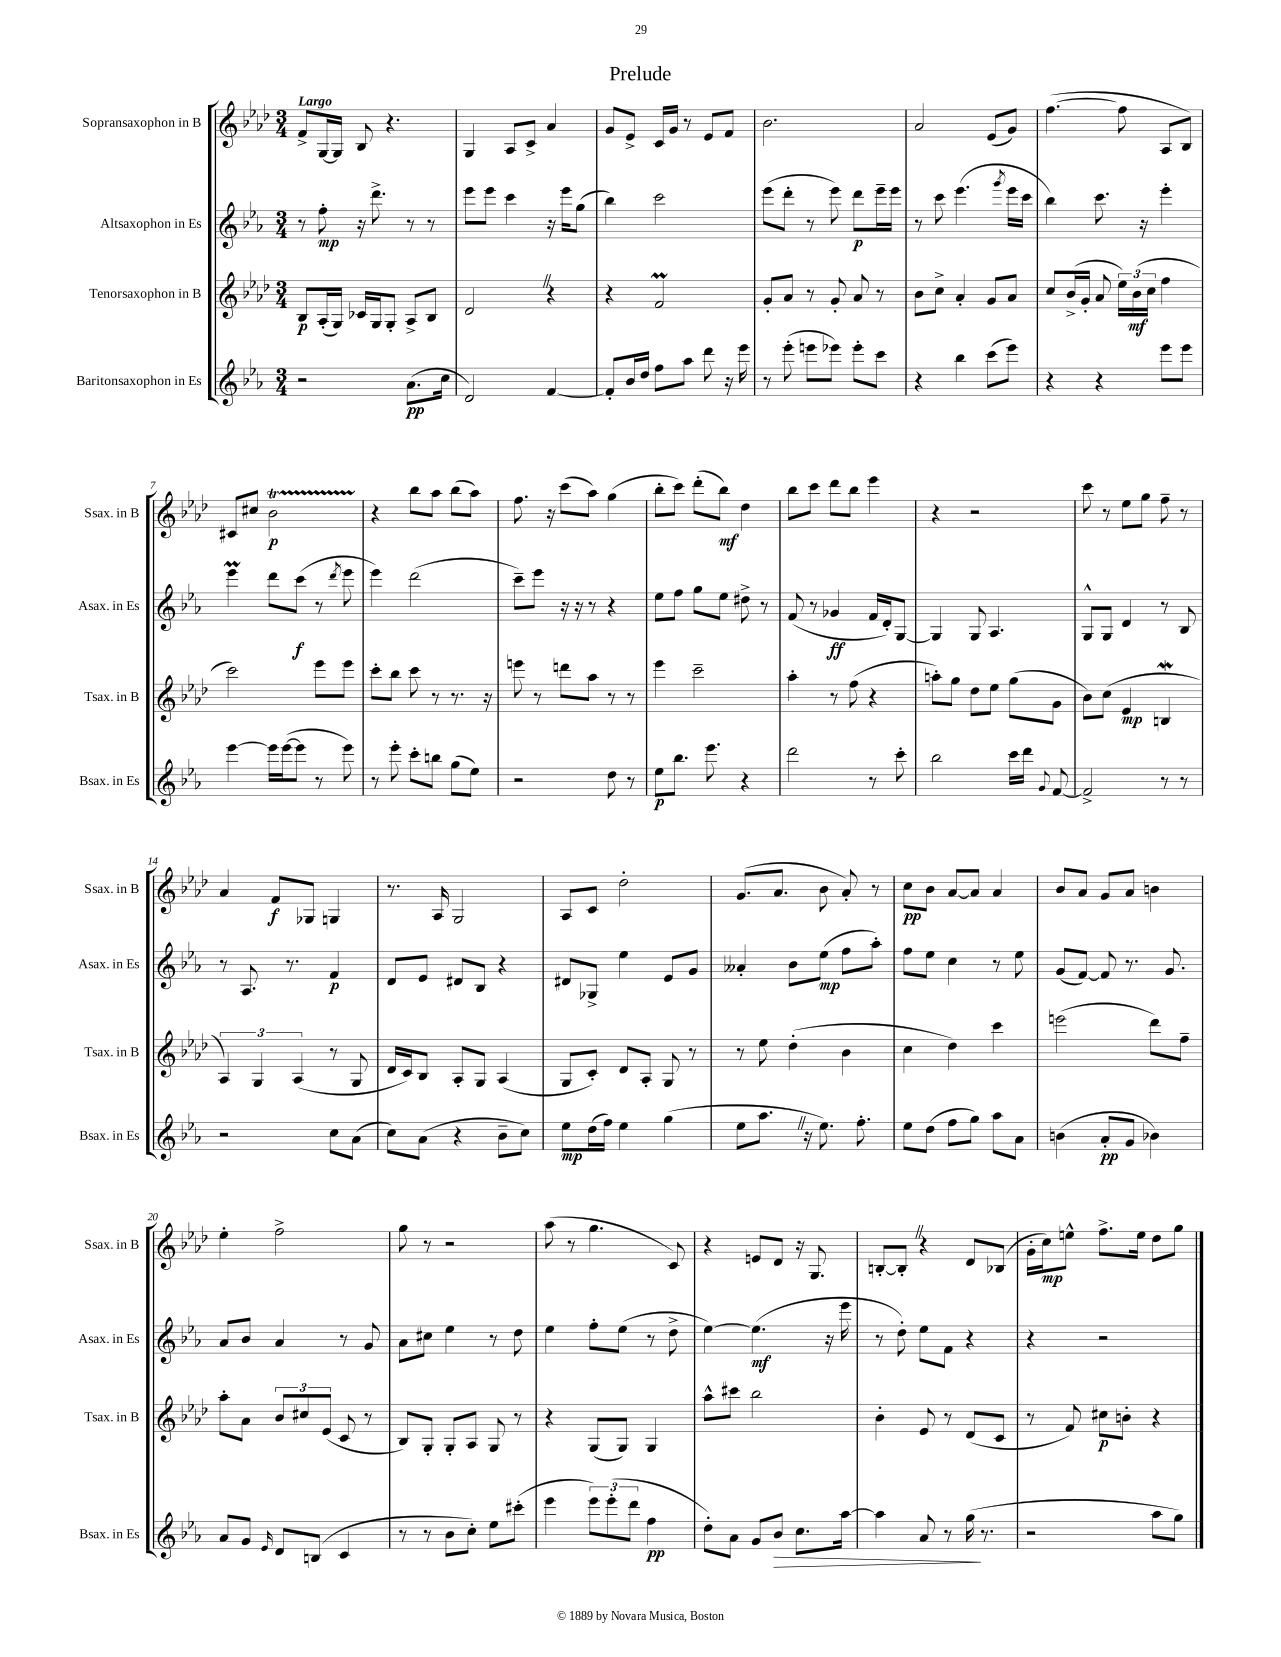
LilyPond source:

\header { title = "Prelude" }
<<
\new StaffGroup <<
\new Staff = "s0" \with { instrumentName = "Sopransaxophon in B" shortInstrumentName = "Ssax. in B" } {
    \clef treble \key aes \major \numericTimeSignature \time 3/4 \tempo "Largo"
    \autoBeamOff f'8[-> g16~ g16] bes8 r4. |
    g4 aes8[ c'8]-> aes'4 |
    g'8[ ees'8]-> c'16[ g'16] r8 ees'8[ f'8] |
    bes'2. |
    aes'2 ees'8[( g'8]) |
    f''4.~( f''8 aes8[ bes8]) |
    cis'8[ cis''8] bes'2\startTrillSpan\p |
    r4\stopTrillSpan bes''8[ aes''8] bes''8[( aes''8]) |
    f''8. r16 c'''8[( aes''8]) g''4( |
    bes''8[-. c'''8]) des'''8[-.( bes''8]\mf) des''4 |
    bes''8[ c'''8] des'''8[ bes''8] ees'''4 |
    r4 r2 |
    c'''8 r8 ees''8[ g''8] f''8-- r8 |
    aes'4 f'8[\f ges8] g4 |
    r8. aes16 g2 |
    aes8[ c'8] des''2-. |
    g'8.[( aes'8.] bes'8 aes'8-.) r8 |
    c''8[\pp bes'8] aes'8[~ aes'8] aes'4 |
    bes'8[ aes'8] g'8[ aes'8] b'4 |
    ees''4-. f''2-> |
    g''8 r8 r2 |
    aes''8( r8 g''4. c'8) |
    r4 e'8[ des'8] r16 g8. |
    b8[~-. b8]-. \once \override BreathingSign.text = \markup { \musicglyph "scripts.caesura.straight" } \breathe r4 des'8[ bes8]( |
    g'16[-. c''16\mp) e''8]-^ f''8.[-> e''16] des''8[ g''8] \bar "|." |
}
\new Staff = "s1" \with { instrumentName = "Altsaxophon in Es" shortInstrumentName = "Asax. in Es" } {
    \clef treble \key ees \major \numericTimeSignature \time 3/4
    \autoBeamOff r8 f''8-.\mp r16 d'''8.-> r8 r8 |
    ees'''8[ ees'''8] c'''4 r16 ees'''16[ g''8]( |
    bes''4) c'''2 |
    ees'''8[( d'''8]-. r8 ees'''8) d'''8[\p ees'''16-- ees'''16] |
    r8 c'''8 ees'''4.( \acciaccatura { g'''8 } ees'''16[ c'''16] |
    bes''4) c'''8. r16 ees'''4-. |
    ees'''4\prall d'''8[ c'''8]\f( r8 \acciaccatura { d'''8 } ees'''8 |
    ees'''4) d'''2( |
    c'''8[--) ees'''8] r16 r16 r8 r4 |
    ees''8[ f''8] g''8[ ees''8] dis''8-> r8 |
    f'8( r8 ges'4\ff f'16[ d'16-.) g8]~ |
    g4 g8 aes4. |
    g8[-^ g8] d'4 r8 bes8 |
    r8 aes8. r8. f'4\p |
    d'8[ ees'8] dis'8[ bes8] r4 |
    dis'8[ ges8]-> ees''4 ees'8[ g'8] |
    aeses'4-. bes'8[ ees''8]\mp( f''8[ aes''8]-.) |
    f''8[ ees''8] c''4 r8 ees''8 |
    g'8[( f'8]~) f'8 r8. g'8. |
    aes'8[ bes'8] aes'4 r8 g'8 |
    aes'8[ cis''8] ees''4 r8 d''8 |
    ees''4 f''8[-. ees''8]( r8 d''8-> |
    ees''4~) ees''4.\mf( r16 ees'''16 |
    r8 d''8-.) ees''8[ f'8] r4 |
    r4 r2 \bar "|." |
}
\new Staff = "s2" \with { instrumentName = "Tenorsaxophon in B" shortInstrumentName = "Tsax. in B" } {
    \clef treble \key aes \major \numericTimeSignature \time 3/4
    \autoBeamOff bes8[\p aes16-.( g16]) ces'16[ g16 g8]-. aes8[-> bes8] |
    des'2 \once \override BreathingSign.text = \markup { \musicglyph "scripts.caesura.straight" } \breathe r4 |
    r4 f'2\prall |
    g'8[-. aes'8] r8 g'8-. aes'8 r8 |
    bes'8[ c''8]-> aes'4-. g'8[ aes'8] |
    c''8[ bes'16->( g'16]-. aes'8 \tuplet 3/2 { ees''16[) bes'16\mf( c''16] } f''4 |
    c'''2) ees'''8[ ees'''8] |
    c'''8[-. bes''8] c'''8 r8 r8. r16 |
    e'''8 r8 d'''8[ aes''8] r8 r8 |
    ees'''4 c'''2-- |
    aes''4-. r8 f''8( r4 |
    a''8[-.) g''8] des''8[ ees''8] g''8[( g'8] |
    bes'8[) c''8]( ees'4\mp b4\mordent |
    \tuplet 3/2 { aes4) g4 aes4( } r8 g8 |
    des'16[ c'16) bes8] aes8[-. g8] aes4( |
    g8[ c'8]-.) des'8[ aes8]-. g8 r8 |
    r8 ees''8 des''4-.( bes'4 |
    c''4 des''4) c'''4 |
    e'''2( des'''8[) f''8]-- |
    aes''8[-. aes'8] \tuplet 3/2 { bes'8[ cis''8 ees'8]( } c'8 r8 |
    bes8[) g8]-. g8[-. aes8] g8 r8 |
    r4 g8[( g8]) g4 |
    aes''8[-^ cis'''8] bes''2 |
    bes'4-. ees'8 r8 des'8[( c'8] |
    r8 f'8) cis''8[\p b'8]-. r4 \bar "|." |
}
\new Staff = "s3" \with { instrumentName = "Baritonsaxophon in Es" shortInstrumentName = "Bsax. in Es" } {
    \clef treble \key ees \major \numericTimeSignature \time 3/4
    \autoBeamOff r2 aes'8.[\pp( c''16] |
    d'2) f'4~ |
    f'8[-. bes'16 d''16] f''8[ aes''8] d'''8 r16 ees'''16 |
    r8 ees'''8-.( e'''8[ ees'''8]) ees'''8[-. c'''8] |
    r4 bes''4 c'''8[( ees'''8]) |
    r4 r4 ees'''8[ ees'''8] |
    ees'''4~ ees'''16[ ees'''16~( ees'''8] r8 ees'''8) |
    r8 ees'''8-. c'''8[-. b''8] g''8[( ees''8]) |
    r2 d''8 r8 |
    ees''8[\p bes''8.] ees'''8. r4 |
    d'''2 r8 c'''8-. |
    bes''2 c'''16[ d'''16] \appoggiatura { g'8 } f'8~ |
    f'2-> r8 r8 |
    r2 c''8[ aes'8]( |
    c''8[) aes'8]( r4 bes'8[-- c''8]) |
    ees''8[\mp d''16( f''16]) ees''4 g''4( |
    ees''8[ aes''8.] \once \override BreathingSign.text = \markup { \musicglyph "scripts.caesura.straight" } \breathe r16 ees''8.) f''8.-. |
    ees''8[ d''8]( f''8[ g''8]) aes''8[ aes'8] |
    b'4( aes'8[-.\pp g'8] bes'4) |
    aes'8[ g'8] \grace { ees'16 } d'8[ b8]( c'4 |
    r8 r8 bes'8[ c''8]-.) ees''8[ cis'''8]-.( |
    ees'''4 \tuplet 3/2 { ees'''8[) ees'''8-.( d'''8] } f''4\pp |
    d''8[-.) aes'8] g'8[ bes'8]\> c''8.[ aes''16]~ |
    aes''4 aes'8 r8 g''16\!( r8. |
    r2 aes''8[ g''8]) \bar "|." |
}
>>
>>
